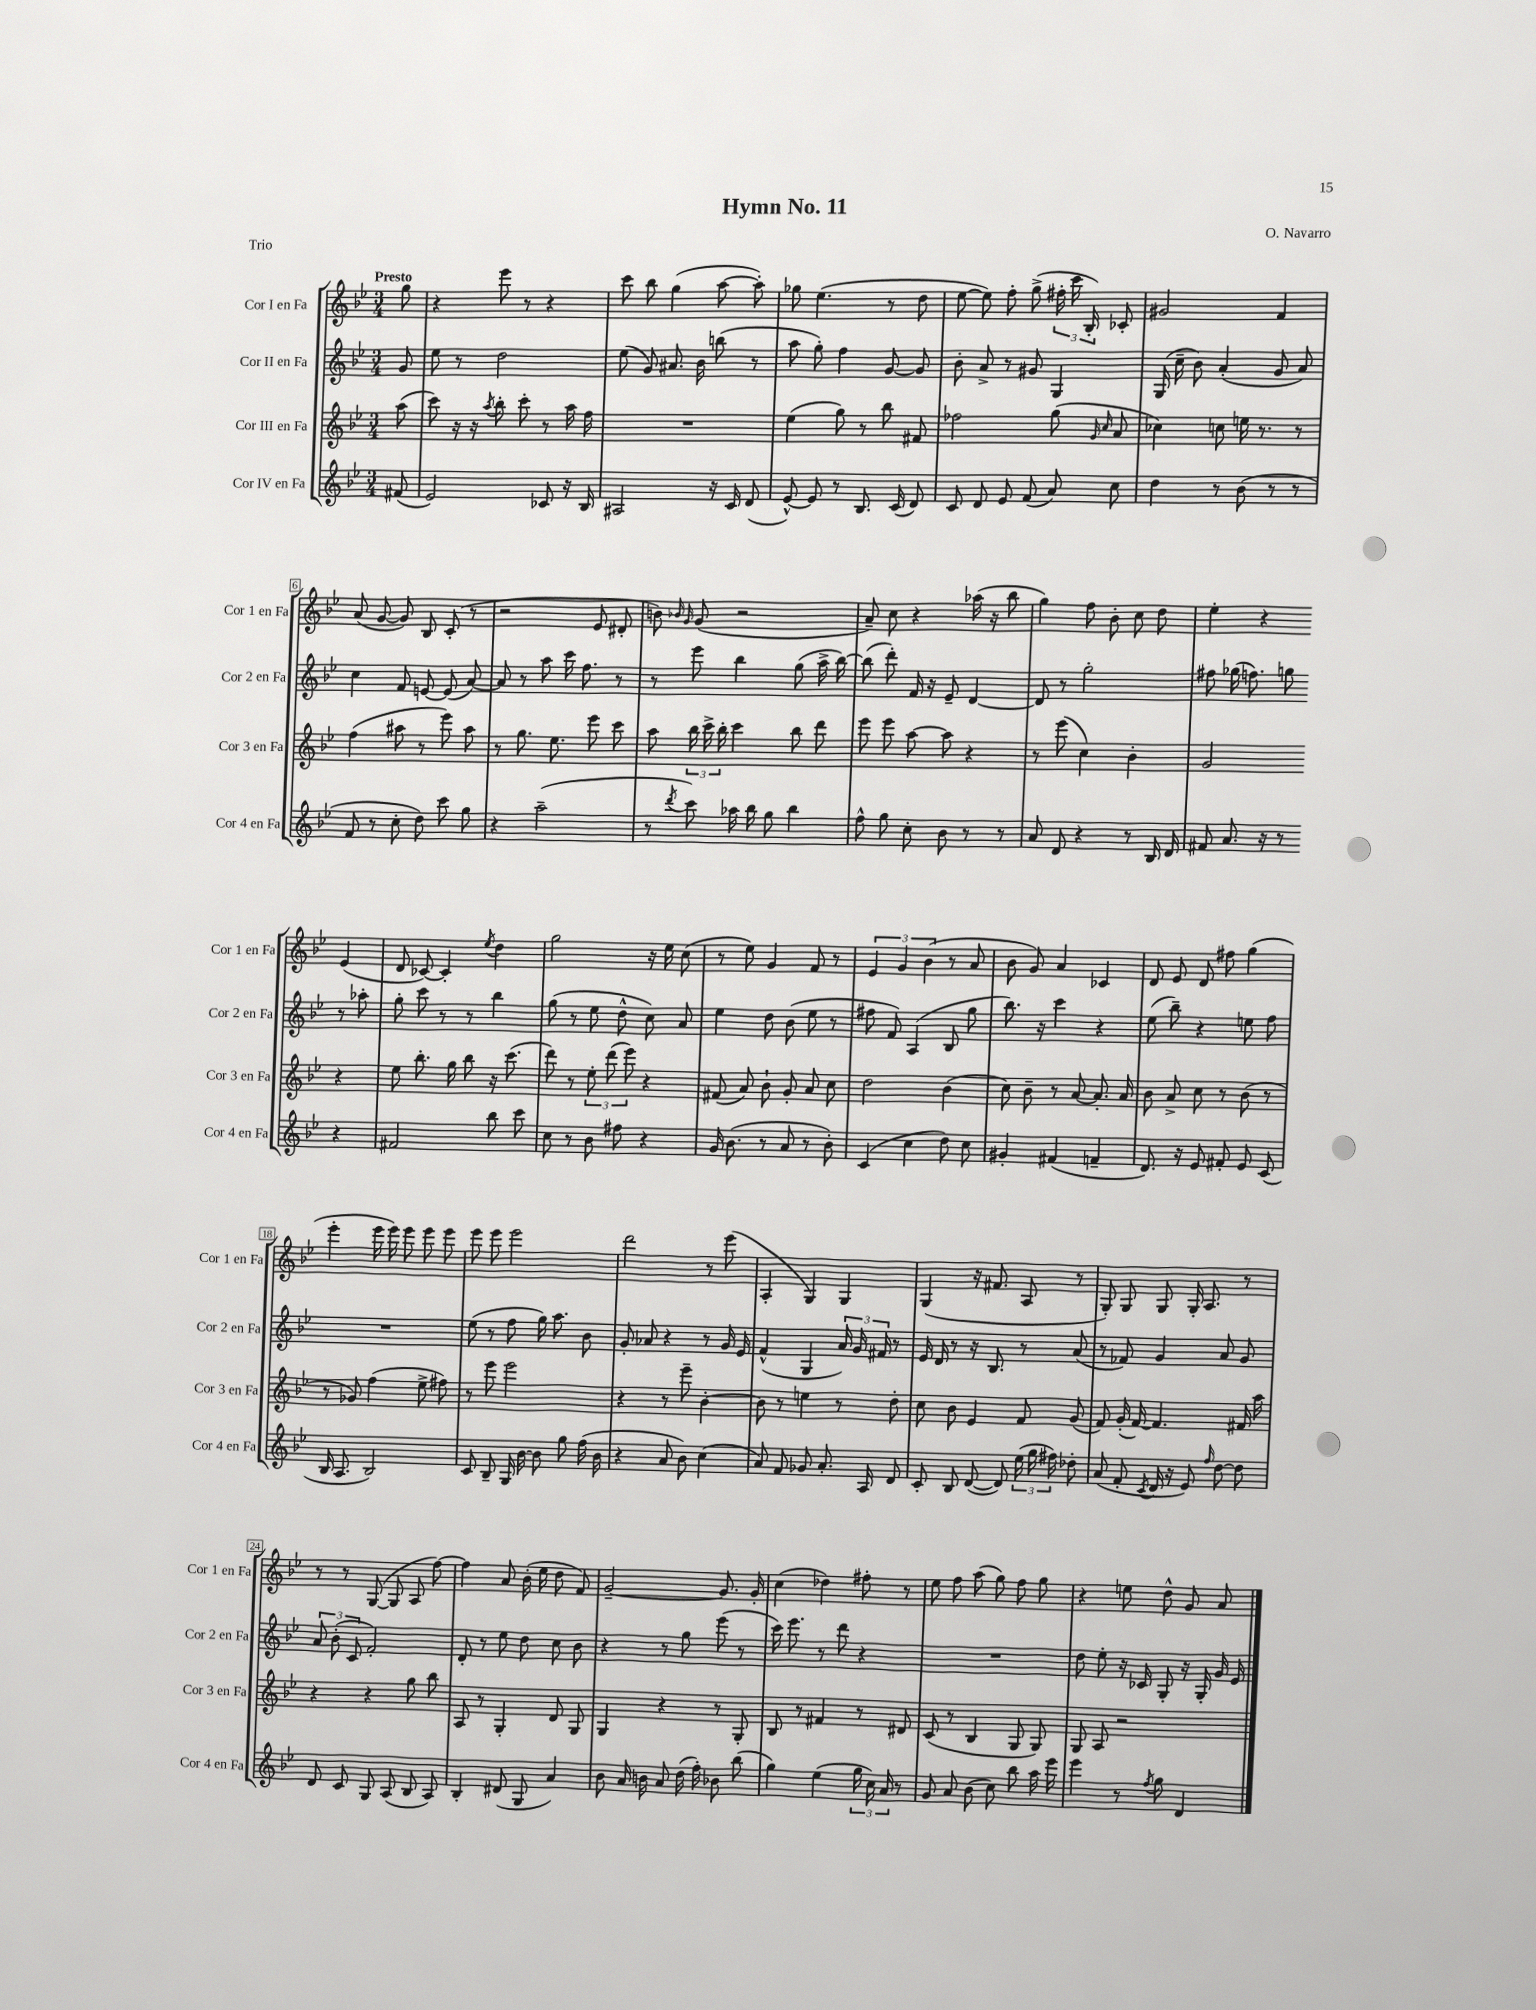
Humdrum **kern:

**kern	**kern	**kern	**kern
*staff4	*staff3	*staff2	*staff1
*clefG2	*clefG2	*clefG2	*clefG2
*k[b-e-]	*k[b-e-]	*k[b-e-]	*k[b-e-]
*M3/4	*M3/4	*M3/4	*M3/4
(8f#	(8aa	8g	8gg
=	=	=	=
2e-)	8ccc)	8ee-	4r
.	16r	8r	.
.	16r	.	.
.	8qaa	.	.
.	8bb-'	2dd	8eee-
.	8ccc'	.	8r
8c-	8r	.	4r
16r	16aa	.	.
16B-	16ff	.	.
=	=	=	=
2A#	2.r	(8ee-	8ccc
.	.	8g)	8bb-
.	.	8.a#	(4gg
.	.	16b-	.
16r	.	(8bb	[8aa
16c	.	.	.
(8d	.	8r	8aa'])
=	=	=	=
[8e-^^)	(4ee-	8aa	8gg-
8e-]	.	8gg')	(4.ee-
8r	8gg)	4ff	.
8.B-	8r	.	.
.	8bb-	[8g	8r
(16c	.	.	.
8d)	8f#	8g]	8dd
=	=	=	=
8c	2ff-	8b-'	[8ee-
8d	.	8a^	8ee-])
8e-	.	8r	8ff'
(8f	.	8g#	(8gg^
8a)	(8gg	4G	24ff#'
.	.	.	24ccc
.	.	.	24B-')
.	16qqg	.	.
.	16qqcc	.	.
8cc	8a	.	8c-'
=	=	=	=
4dd	4cc-)	(16G	2g#
.	.	16cc~	.
.	.	8b-)	.
8r	8cc	(4a'	.
(8b-	16ee	.	.
.	8.r	.	.
8r	.	8g	4f
8r	8r	8a)	.
=	=	=	=
8f	(4ff	4cc	(8a
8r	.	.	[8g
8cc'	8aa#	8f	8g])
8dd)	8r	[8e	8B-
8ccc	8eee-)	(8e]	(8c'
8gg	8aa#	[8a)	8r
=	=	=	=
4r	8r	8a]	2r
.	8.gg	8r	.
(2aa~	.	8aa	.
.	8.ee-	.	.
.	.	16ccc	.
.	.	8.ff	.
.	8eee-	.	8e-
.	8ccc	8r	8d#'
=	=	=	=
8r	8aa	8r	8b)
.	.	.	16qqb-
8qddd	.	.	16qqg
8ccc)	24bb-	8eee-	(8g
.	24ccc^	.	.
.	24bb-'	.	.
16aa-	4ccc	4bb-	2r
16bb-	.	.	.
8gg	.	.	.
4bb-	8bb-	(8gg	.
.	8ddd	16aa^	.
.	.	[16bb-)	.
=	=	=	=
8ff^^	8eee-	(8bb-]	8a~)
8gg	8eee-	8ddd')	8cc
8cc'	[8aa	16f	4r
.	.	16r	.
8b-	8aa]	8e-~	.
8r	4r	[4d	(16aa-
.	.	.	16r
8r	.	.	8bb-
=	=	=	=
8a	8r	8d]	4gg)
8d	(8eee-	8r	.
4r	4cc)	2gg'	8ff
.	.	.	8b-'
8r	4b-'	.	8cc
16B-	.	.	8dd
16d	.	.	.
=	=	=	=
8f#	2g	8ff#	4ee-'
8.a	.	(16gg-	.
.	.	8.ff)	.
.	.	.	4r
16r	.	.	.
8r	.	8gg	.
4r	4r	8r	(4e-
.	.	8aa-'	.
=	=	=	=
2f#	8ee-	8gg'	8d
.	8.bb-'	8ccc	[8c-)
.	.	8r	4c-']
.	16gg	.	.
.	8bb-	8r	.
.	.	.	8qee-
8bb-	16r	4bb-	4dd
.	(8.ccc	.	.
8ccc	.	.	.
=	=	=	=
8cc	8ddd)	(8gg	2gg
8r	8r	8r	.
8b-	12ee-'	8ee-	.
.	(12ddd	.	.
8ff#	.	8dd^^	.
.	12eee-)	.	.
4r	4r	8cc)	16r
.	.	.	16ee-
.	.	8a	(8cc
=	=	=	=
16g	(8f#	4ee-	8r
(8.b-	.	.	.
.	8a)	.	8ee-)
8r	8b-`	8dd	4g
8a	8g'	(8b-	.
8r	8a	8ee-	8f
8b-')	8cc	8r	8r
=	=	=	=
(4c	2dd	8ff#	6e-
.	.	8f)	.
.	.	.	6g
4cc	.	(4A	.
.	.	.	(6b-
8dd)	(4b-	8B-	8r
8cc	.	8gg	8a
=	=	=	=
4g#'	8cc)	8.bb-)	8b-
.	8b-~	.	8g)
.	.	16r	.
(4f#	8r	4ccc	4a
.	[8a	.	.
4f~	8.a']	4r	4c-
.	16a	.	.
=	=	=	=
8.d)	8b-	(8ee-	8d
.	8a^	8bb-~)	8e-
16r	.	.	.
8e-	8cc	4r	8d
8f#'	8r	.	8ff#
8e-	(8b-	8ee	(4gg
(8c	8r	8ff	.
=	=	=	=
16B-	8r	2.r	4eee-'
8.A	.	.	.
.	8g-)	.	.
2B-)	(4ff	.	16eee-
.	.	.	16eee-)
.	.	.	8eee-
.	8ee-^	.	8eee-
.	8ff#)	.	8eee-
=	=	=	=
8c	8r	(8ee-	8eee-
8B-~	8eee-	8r	8eee-
16G	2eee-	8ff	2eee-
[16b-	.	.	.
8b-]	.	16gg)	.
.	.	8.aa	.
8gg	.	.	.
(16ff	.	8b-	.
16b-	.	.	.
=	=	=	=
4r	4r	8g'	2ddd
.	.	8a-	.
8a	8r	4r	.
8b-)	8eee-~	.	.
(4cc	[4b-'	8r	8r
.	.	16g	(8eee-
.	.	16e-	.
=	=	=	=
8a)	8b-]	(4f^^	4A'
8f	8r	.	.
8g-	4ee	4G	4G)
8.a'	.	.	.
.	8r	24a)	4G
.	.	24g	.
16A	.	.	.
.	.	24f#	.
8d	8dd'	8r	.
=	=	=	=
8c'	8cc	16e-	(4G
.	.	16d	.
8B-	8b-	8r	.
([8d	4e-	16r	16r
.	.	8.B-	8.f#
8d])	.	.	.
(24ee-	8f	8r	8A
24gg	.	.	.
24ff#)	.	.	.
8dd-'	(8g	(8a	8r
=	=	=	=
(8a	8f)	8r	8G')
8f'	(16g'	8f-)	8G
.	[16f)	.	.
8qc	.	.	.
16d	4.f]	4g	8G
16r	.	.	.
8e-)	.	.	16G'
.	.	.	8.A
16qqff	.	.	.
[8dd	.	8a	.
8dd]	16f#	8g	8r
.	16aa	.	.
=	=	=	=
8d	4r	12a	8r
.	.	(12b-'	.
8c	.	.	8r
.	.	12c	.
8G	4r	2f')	([8G
(8A	.	.	8G]
8B-	8gg	.	8A
8A)	8bb-	.	[8ff)
=	=	=	=
4B-'	8A	8d'	4ff]
.	8r	8r	.
(8d#	4G'	8ee-	8a
8G	.	8dd	(16b-'
.	.	.	16ee-
4a)	8d	8cc	8dd
.	8G	8b-	8f)
=	=	=	=
8b-	4G	4r	[2g~
16a	.	.	.
16b	.	.	.
8a	4r	8r	.
(16dd	.	8gg	.
16ff')	.	.	.
8b-	8r	(8eee-	8.g]
(8bb-	8G'	8r	.
.	.	.	16g'
=	=	=	=
4gg)	8B-	16ccc)	(4cc
.	.	8.eee-	.
.	8r	.	.
(4ee-	4f#	8r	4dd-)
.	.	8ddd	.
24gg	8r	4r	8ff#'
24cc)	.	.	.
24a	.	.	.
8r	8d#	.	8r
=	=	=	=
8g	(8c	2.r	8ee-
8a	8r	.	8ff
(8b-	4B-	.	(8aa
8cc)	.	.	8gg)
8bb-	8G	.	8ff
16aa	8G)	.	8gg
16eee-	.	.	.
=	=	=	=
4eee-	8G	8dd	4r
.	8A	8ee-'	.
8r	2r	16r	8ee
.	.	16c-	.
8qff	.	.	.
8gg	.	8G'	8dd^^
4d	.	16r	8g
.	.	16G'	.
.	.	16g	8a
.	.	16e-	.
==	==	==	==
*-	*-	*-	*-
